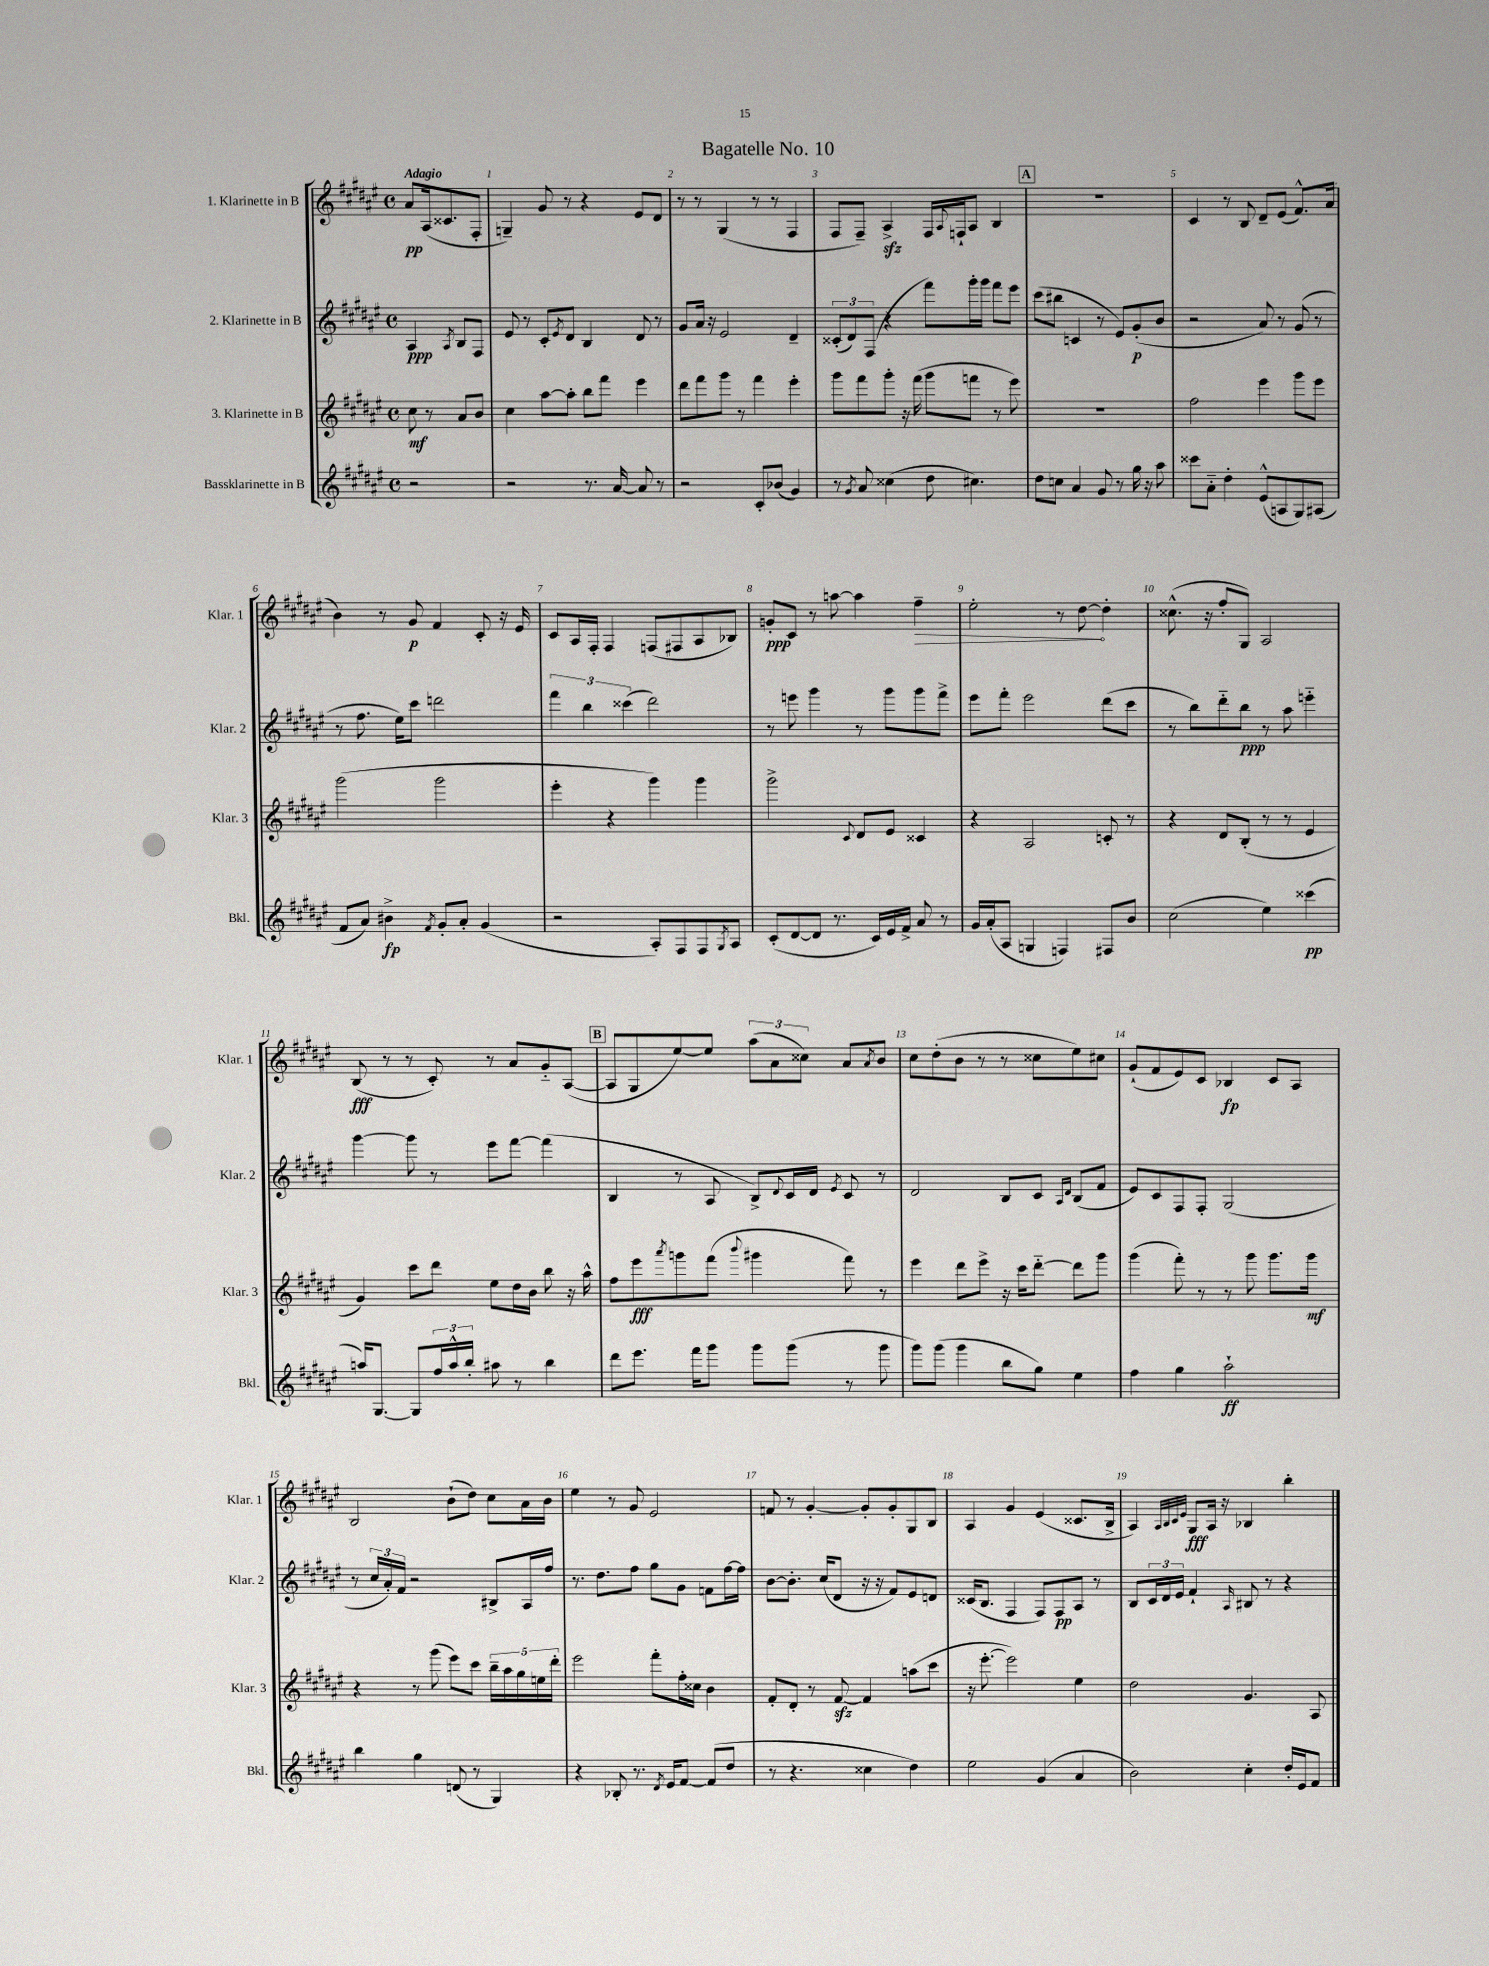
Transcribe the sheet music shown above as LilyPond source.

\header { title = "Bagatelle No. 10" }
<<
\new StaffGroup <<
\new Staff = "s0" \with { instrumentName = "1. Klarinette in B" shortInstrumentName = "Klar. 1" } {
    \clef treble \key fis \major \defaultTimeSignature \time 4/4 \partial 2 \tempo "Adagio"
    ais'8\pp ais16( cisis'8. fis8-. |
    g4--) gis'8 r8 r4 eis'8 dis'8 |
    r8 r8 gis4( r8 r8 fis4 |
    fis8 fis8--) ais4->\sfz fis16 \appoggiatura { ais8 } f16-! ais8 b4 |
    \mark \markup { \box "A" } R1 |
    cis'4 r8 b8 dis'8-- eis'8( fis'8.-^) ais'16( |
    b'4) r8 gis'8\p fis'4 cis'8-. r16 eis'16 |
    cis'8 ais16 fis16-. fis4 f8( fis8 ais8 bes8) |
    g'8-.\ppp cis'8 r8 a''8~ a''4 \once \override Hairpin.circled-tip = ##t fis''4--\> |
    eis''2-. r8 dis''8~\! dis''4-. |
    cisis''8.-^( r16 fis''8-. gis8) ais2 |
    b8\fff( r8 r8 cis'8-.) r8 ais'8 gis'8-_ ais8~( |
    \mark \markup { \box "B" } ais8 gis8 eis''8~) eis''8 \tuplet 3/2 { ais''8( ais'8 cisis''8) } ais'8 \acciaccatura { ais'8 } b'8 |
    cis''8 dis''8-.( b'8 r8 r8 cisis''8 eis''8) cis''8 |
    gis'8-!( fis'8 eis'8) cis'8 bes4\fp cis'8 ais8 |
    b2 b'8-!( dis''8) cis''8 ais'16 b'16 |
    eis''4 r8 gis'8 eis'2 |
    f'8 r8 gis'4~-. gis'8-. gis'8-. gis8 b8 |
    ais4 gis'4 eis'4( cisis'8. b16-> |
    ais4) \grace { ais32 b32 cis'32 eis'32 } gis8\fff ais16 r16 bes4 b''4-. \bar "|." |
}
\new Staff = "s1" \with { instrumentName = "2. Klarinette in B" shortInstrumentName = "Klar. 2" } {
    \clef treble \key fis \major \defaultTimeSignature \time 4/4 \partial 2
    ais4\ppp \acciaccatura { ais8 } b8 fis8 |
    eis'8 r8 cis'8-. \acciaccatura { eis'8 } dis'8 b4 dis'8 r8 |
    gis'8 ais'16 r16 eis'2 dis'4-- |
    \tuplet 3/2 { cisis'8-.( dis'8) fis8( } r4 fis'''8) gis'''16-. gis'''16 fis'''8 eis'''8 |
    \mark \markup { \box "A" } cis'''8( bis''8 c'4 r8 eis'8) gis'8-.\p( b'8 |
    r2 ais'8) r8 gis'8( r8 |
    r8 fis''8. eis''16) cis'''8 d'''2 |
    \tuplet 3/2 { fis'''4 b''4 cisis'''4( } dis'''2) |
    r8 e'''8 gis'''4 r8 gis'''8 gis'''8 fis'''8-> |
    eis'''8 fis'''8-. eis'''2 dis'''8( cis'''8 |
    r8 b''8) dis'''8-_ b''8\ppp r8 ais''8 e'''4-_ |
    gis'''4~ gis'''8 r8 eis'''8 fis'''8~ fis'''4( |
    \mark \markup { \box "B" } b4 r8 ais8 b8->) \appoggiatura { dis'8 } cis'16 dis'16 \acciaccatura { eis'8 } cis'8 r8 |
    dis'2 b8 cis'8 \grace { ais16 dis'16 } b8( fis'8 |
    eis'8) cis'8 fis8 fis8-. gis2( |
    r8 \tuplet 3/2 { cis''16 ais'16-.) fis'16 } r2 bis8-> ais16 fis''16 |
    r8. dis''8. fis''8 gis''8 gis'8 f'8 fis''16~ fis''16 |
    b'8~ b'8.-. cis''16( dis'8 r16 r16 fis'8) eis'8 d'8 |
    cisis'16( b8. fis4 fis8) fis8\pp ais8 r8 |
    b8 \tuplet 3/2 { cis'16 dis'16 eis'16 } fis'4-! \grace { ais16 } bis8 r8 r4 \bar "|." |
}
\new Staff = "s2" \with { instrumentName = "3. Klarinette in B" shortInstrumentName = "Klar. 3" } {
    \clef treble \key fis \major \defaultTimeSignature \time 4/4 \partial 2
    cis''8\mf r8 ais'8 b'8 |
    cis''4 ais''8~ ais''8-. b''8 fis'''8 eis'''4 |
    dis'''8 fis'''8 gis'''8 r8 fis'''4 eis'''4-. |
    gis'''8 fis'''8 gis'''8-. r16 fis'''16( gis'''8 f'''8 r8 eis'''8) |
    \mark \markup { \box "A" } R1 |
    fis''2 eis'''4 gis'''8 eis'''8 |
    gis'''2( gis'''2 |
    eis'''4-. r4 gis'''4) gis'''4 |
    gis'''2-> \appoggiatura { cis'8 } dis'8 eis'8 cisis'4 |
    r4 ais2 c'8-. r8 |
    r4 dis'8 b8-.( r8 r8 eis'4 |
    gis'4) cis'''8 dis'''8 eis''8 dis''16 b'16 b''8 r16 ais''16-^ |
    \mark \markup { \box "B" } fis''8 eis'''8\fff \acciaccatura { ais'''8 } g'''8 fis'''8( \appoggiatura { b'''8 } gis'''4 fis'''8) r8 |
    eis'''4 dis'''8 eis'''8-> r16 cis'''16 dis'''8~-_ dis'''8 gis'''8 |
    gis'''4( fis'''8-.) r8 r8 gis'''8 gis'''8. gis'''16\mf |
    r4 r8 gis'''8( eis'''8) cis'''8 \tuplet 5/4 { b''16-- ais''16 gis''16 e''16 dis'''16-. } |
    eis'''2 fis'''8-. fis''16-. cisis''16 b'4 |
    fis'8-. dis'8-. r8 fis'8~\sfz fis'4 a''8( cis'''8 |
    r16 eis'''8.~-. eis'''2) eis''4 |
    dis''2 gis'4. ais8 \bar "|." |
}
\new Staff = "s3" \with { instrumentName = "Bassklarinette in B" shortInstrumentName = "Bkl." } {
    \clef treble \key fis \major \defaultTimeSignature \time 4/4 \partial 2
    r2 |
    r2 r8. ais'16~ ais'8 r8 |
    r2 cis'8-. bes'8( gis'4) |
    r8 \acciaccatura { gis'8 } ais'8 cisis''4( dis''8 cis''4.) |
    \mark \markup { \box "A" } dis''8 c''8 ais'4 gis'8 r8 gis''16 r16 ais''8 |
    cisis'''8 ais'8-_ dis''4-. eis'8-^( a8 gis8) ais8( |
    fis'8 ais'8) bis'4->\fp \acciaccatura { fis'8 } gis'8-. ais'8-. gis'4( |
    r2 ais8-.) fis8 fis8 \acciaccatura { gis8 } ais8 |
    cis'8-.( dis'8~ dis'8 r8. cis'16) eis'16 fis'16-> ais'8 r8 |
    gis'16 ais'16-.( ais8 g4 f4) fis8 b'8 |
    cis''2( eis''4) cisis'''4\pp( |
    a''16) gis8.~ gis8 \tuplet 3/2 { fis''16 a''16-^ b''16-. } ais''8 r8 b''4 |
    \mark \markup { \box "B" } dis'''8 eis'''8. fis'''16 gis'''8 gis'''8 gis'''8( r8 gis'''8 |
    gis'''8) gis'''8( gis'''4 b''8 gis''8) eis''4 |
    fis''4 gis''4 ais''2-!\ff |
    b''4 gis''4 d'8( r8 gis4) |
    r4 bes8-. r8. \acciaccatura { dis'8 } eis'16 fis'8~ fis'8( dis''8 |
    r8 r4. cisis''4 dis''4) |
    eis''2 gis'4( ais'4 |
    b'2) cis''4-. dis''16-. eis'16 fis'8 \bar "|." |
}
>>
>>
\layout { \context { \Score \override BarNumber.break-visibility = ##(#f #t #t) barNumberVisibility = #all-bar-numbers-visible } }
